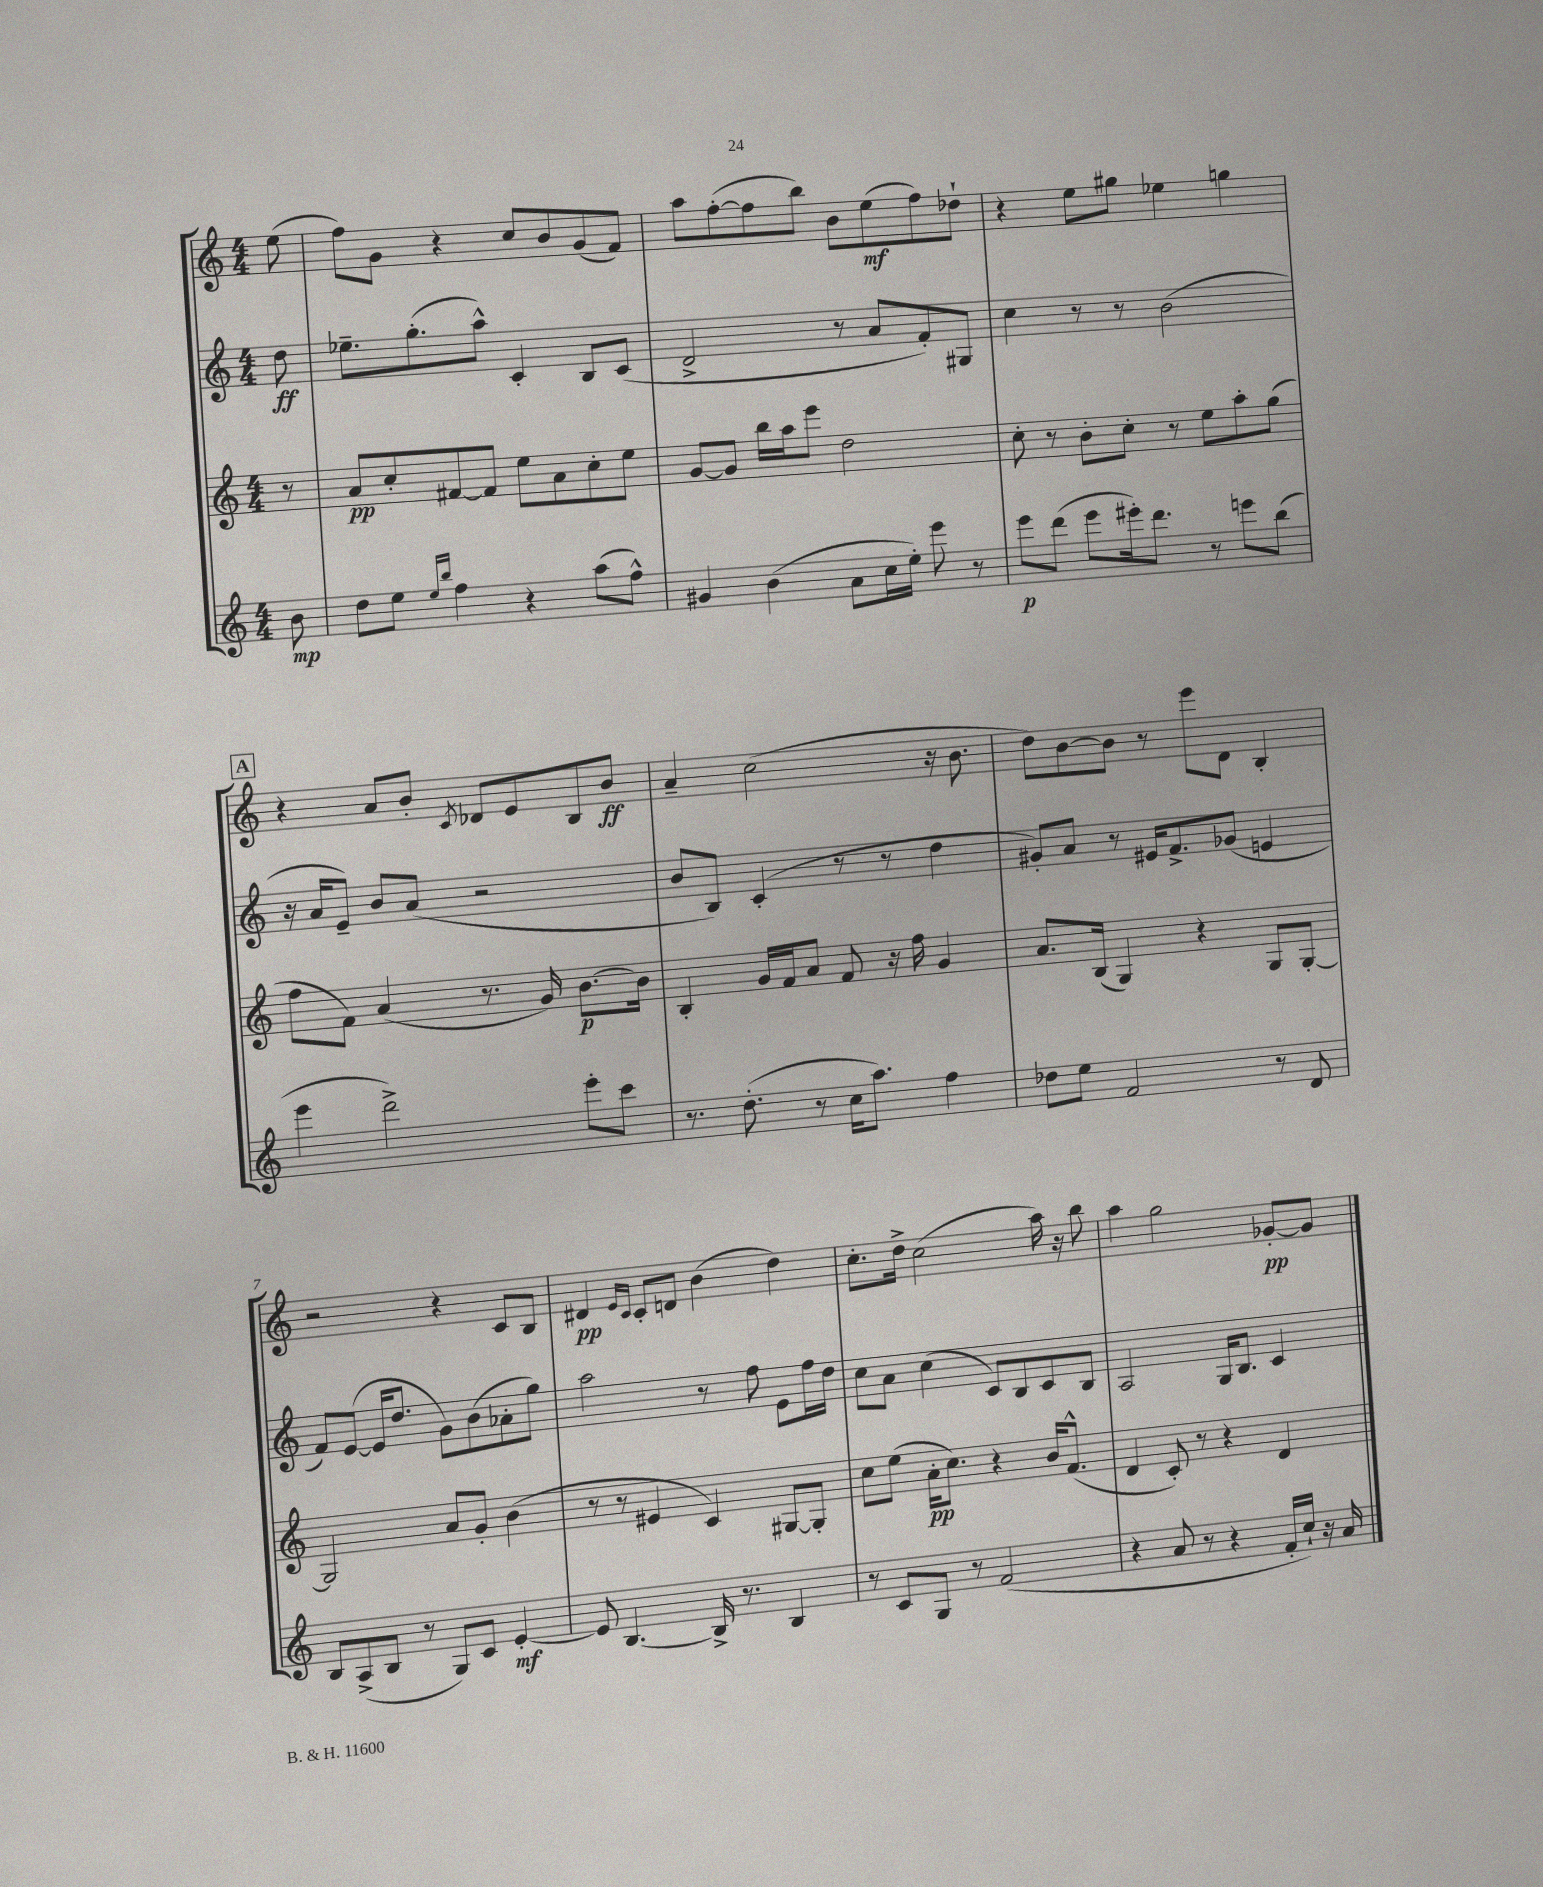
<<
\new StaffGroup <<
\new Staff = "s0" {
    \clef treble \key c \major \numericTimeSignature \time 4/4 \partial 8
    e''8( |
    f''8) g'8 r4 c''8 b'8 g'8( f'8) |
    a''8 f''8~-.( f''8 b''8) b'8 e''8\mf( f''8) des''8-! |
    r4 e''8 gis''8 ees''4 g''4 |
    \mark \markup { \box "A" } r4 a'8 b'8-. \acciaccatura { c'8 } des'8 e'8 b8 b'8\ff |
    a'4-- c''2( r16 b'8. |
    d''8) b'8~ b'8 r8 e'''8 d'8 b4-. |
    r2 r4 c'8 b8 |
    dis'4\pp \grace { e'16 c'16 } c'8-. d'8 b'4( d''4) |
    c''8.-. d''16-> c''2( a''16) r16 b''8 |
    a''4 g''2 ges'8~-.\pp ges'8 \bar "|." |
}
\new Staff = "s1" {
    \clef treble \key c \major \numericTimeSignature \time 4/4 \partial 8
    d''8\ff |
    ees''8.-- g''8.-.( a''8-^) c'4-. b8 c'8( |
    d'2-> r8 a'8 f'8-.) gis8 |
    c''4 r8 r8 b'2( |
    \mark \markup { \box "A" } r16 a'16 e'8--) b'8 a'8( r2 |
    b'8 b8) c'4-.( r8 r8 d''4 |
    gis'8-.) a'8 r8 eis'16 f'8.-> ges'8( e'4 |
    f'8) e'8~( e'16 d''8. g'8) b'8( aes'8-. g''8) |
    a''2 r8 f''8 e'8 f''16 d''16 |
    c''8 a'8 c''4( c'8) b8 c'8 b8 |
    a2 g16 b8. c'4 \bar "|." |
}
\new Staff = "s2" {
    \clef treble \key c \major \numericTimeSignature \time 4/4 \partial 8
    r8 |
    a'8\pp c''8-. fis'8~ fis'8 e''8 a'8 c''8-. e''8 |
    g'8~ g'8 b''16 a''16 e'''8 d''2 |
    c''8-. r8 b'8-. c''8-. r8 e''8 a''8-. g''8( |
    \mark \markup { \box "A" } f''8 f'8) a'4( r8. g'16) b'8.~\p b'16 |
    b4-. g'16 f'16 a'8 f'8 r16 f''16 g'4 |
    a'8. b16( g4) r4 g8 g8~-. |
    g2 a'8 g'8-. b'4( |
    r8 r8 eis'4 c'4) gis8~ gis8-. |
    c''8 e''8( a'16-.\pp c''8.) r4 b'16 f'8.-^( |
    d'4 c'8-.) r8 r4 d'4 \bar "|." |
}
\new Staff = "s3" {
    \clef treble \key c \major \numericTimeSignature \time 4/4 \partial 8
    b'8\mp |
    d''8 e''8 \grace { e''16 b''16 } f''4 r4 a''8( f''8-^) |
    gis'4 b'4( a'8 c''16 e''16-.) e'''8 r8 |
    e'''8\p d'''8( e'''8 eis'''16-.) d'''8. r8 e'''8 b''8( |
    \mark \markup { \box "A" } e'''4 d'''2->) e'''8-. c'''8 |
    r8. d''8.-.( r8 c''16 a''8.) f''4 |
    des''8 e''8 f'2 r8 d'8 |
    b8 a8->( b8 r8 g8) c'8 e'4~-.\mf |
    e'8 b4.~ b16-> r8. b4 |
    r8 c'8 g8 r8 f'2( |
    r4 a'8 r8 r4 f'16-. c''16-!) r16 a'16 \bar "|." |
}
>>
>>
